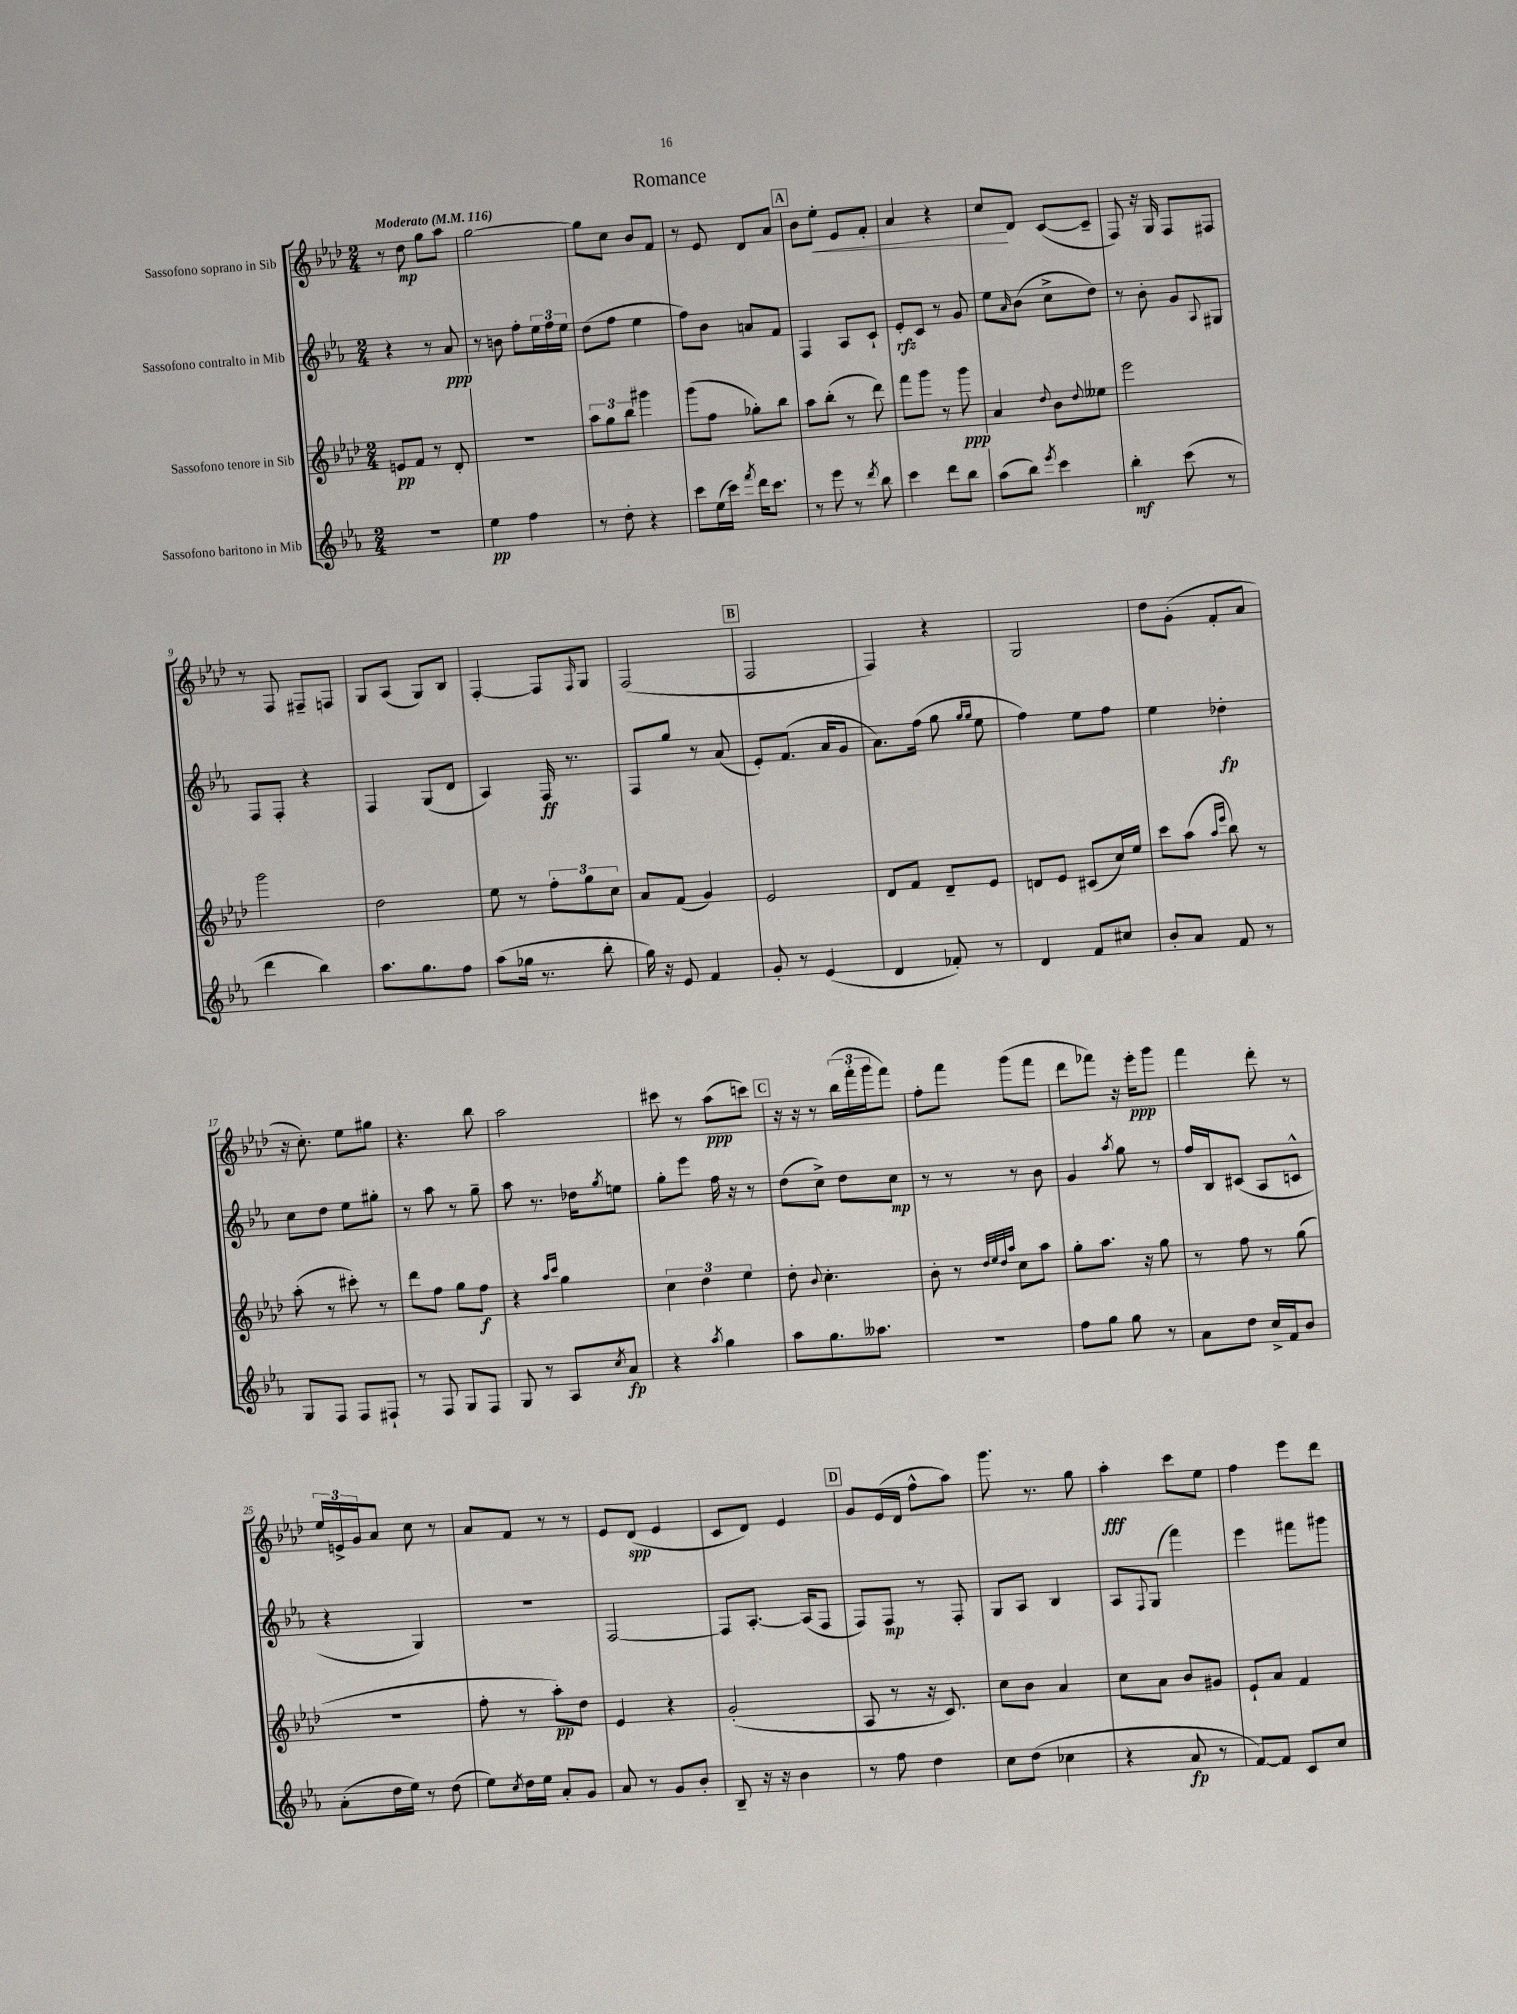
\header { title = "Romance" }
<<
\new StaffGroup <<
\new Staff = "s0" \with { instrumentName = "Sassofono soprano in Sib" } {
    \clef treble \key aes \major \numericTimeSignature \time 2/4 \tempo "Moderato" 4 = 116
    r8 des''8\mp g''8 aes''8 |
    g''2~ |
    g''8 c''8 bes'8 f'8 |
    r8 ees'8 des'8 aes'8 |
    \mark \markup { \box "A" } bes'8 ees''8-.\< ees'8 f'8-. |
    aes'4 r4 |
    c''8\! des'8 c'8~( c'8-- |
    f8) r16 g16 f8 fis8 |
    r8 f8 fis8-- f8 |
    g8 aes8( g8) bes8 |
    f4~-. f8 \grace { f16 } g8 |
    f2( |
    \mark \markup { \box "B" } f2 |
    f4) r4 |
    g2 |
    des''8 g'8-.( f'8-. aes'8 |
    r16 c''8.-.) ees''8 gis''8 |
    r4. bes''8 |
    aes''2 |
    cis'''8 r8 aes''8\ppp( c'''8) |
    \mark \markup { \box "C" } r16 r16 r8 \tuplet 3/2 { bes''16( f'''16-. g'''16 } f'''8) |
    f''8-. f'''8 g'''8( f'''8 |
    des'''8 fes'''8) r16 ees'''16-.\ppp g'''8 |
    f'''4 des'''8-. r8 |
    \tuplet 3/2 { ees''16 e'16-> g'16 } aes'8 c''8 r8 |
    aes'8 f'8 r8 r8 |
    ees'8 des'8\spp( ees'4 |
    c'8 des'8) ees'4 |
    \mark \markup { \box "D" } g'8 ees'16( des'16 f''8-^ aes''8) |
    g'''8. r8. g''8 |
    aes''4-.\fff c'''8 ees''8 |
    f''4 ees'''8 des'''8 \bar "|." |
}
\new Staff = "s1" \with { instrumentName = "Sassofono contralto in Mib" } {
    \clef treble \key ees \major \numericTimeSignature \time 2/4
    r4 r8 aes'8\ppp |
    r8 b'8 f''8-. \tuplet 3/2 { ees''16 f''16 ees''16 } |
    d''8( f''8 ees''4 |
    f''8) bes'8 a'8 f'8 |
    \mark \markup { \box "A" } f4 aes8 c'8-! |
    ees'8-.\rfz c'8 r8 g'8 |
    ees''8 \grace { aes'16 } bes'8( c''8-> d''8) |
    r8 bes'8-. g'8 \appoggiatura { aes8 } gis8 |
    f8 f8-. r4 |
    f4 g8( d'8 |
    aes4) f16\ff r8. |
    f8 g''8 r8 aes'8( |
    \mark \markup { \box "B" } ees'8-.) f'8.( aes'16 g'8 |
    aes'8.) f''16( g''8 \grace { g''16 g''16 } ees''8 |
    f''4) ees''8 f''8 |
    ees''4 des''4-.\fp |
    c''8 d''8 ees''8 gis''8-. |
    r8 aes''8 r8 g''8-- |
    aes''8 r8. des''16 \acciaccatura { g''8 } e''8 |
    g''8-. ees'''8 f''16 r16 r8 |
    \mark \markup { \box "C" } d''8( c''8->) d''8 c''8\mp |
    r8 r8 r8 bes'8 |
    g'4 \acciaccatura { aes''8 } g''8 r8 |
    f''16 bes16 cis'8( aes8 c'8-^ |
    r4 g4) |
    R2 |
    f2~ |
    f8 aes8.~-. aes16( f8 |
    \mark \markup { \box "D" } f8) f8\mp r8 f8-. |
    g8 aes8 bes4 |
    aes8 \appoggiatura { f8 } g8( f'''4) |
    ees'''4 fis'''8 gis'''8 \bar "|." |
}
\new Staff = "s2" \with { instrumentName = "Sassofono tenore in Sib" } {
    \clef treble \key aes \major \numericTimeSignature \time 2/4
    e'8\pp f'8 r8 des'8-. |
    R2 |
    \tuplet 3/2 { aes''8 g''8 bes''8 } gis'''4 |
    g'''8( f''8 ges''8-.) bes''8 |
    \mark \markup { \box "A" } aes''8 bes''8-.( r8 des'''8) |
    f'''8 g'''8 r8 g'''8\ppp |
    aes'4 \appoggiatura { des''8 } bes'8 \appoggiatura { des''8 } eeses''8 |
    ees'''2 |
    g'''2 |
    des''2 |
    ees''8 r8 \tuplet 3/2 { f''8-. g''8 c''8 } |
    aes'8 f'8( g'4) |
    \mark \markup { \box "B" } ees'2 |
    des'8 f'8 des'8-- ees'8 |
    d'8 ees'8 cis'8( c''16) ees''16 |
    c'''8 aes''8( \grace { aes''16 ees'''16 } bes''8) r8 |
    aes''8-.( r8 cis'''8-.) r8 |
    des'''8 f''8 g''8 f''8\f |
    r4 \grace { aes''16 c'''16 } g''4 |
    \tuplet 3/2 { c''4 des''4 ees''4 } |
    \mark \markup { \box "C" } des''8-. \appoggiatura { bes'8 } c''4.-. |
    bes'8-. r8 \grace { des''32 ees''32 des''32 aes''32 } c''8 aes''8 |
    g''8-. aes''8. r16 g''8 |
    r8 f''8 r8 g''8( |
    R2 |
    f''8-. r8 aes''8-.\pp) des''8 |
    ees'4 r4 |
    g'2-.( |
    \mark \markup { \box "D" } aes8 r8 r16 c'8.) |
    c''8 bes'8 aes'4 |
    c''8 aes'8 bes'8 gis'8 |
    ees'8-! aes'8 f'4 \bar "|." |
}
\new Staff = "s3" \with { instrumentName = "Sassofono baritono in Mib" } {
    \clef treble \key ees \major \numericTimeSignature \time 2/4
    r2 |
    ees''4\pp f''4 |
    r8 d''8-. r4 |
    c'''8 ees''16( c'''16) \acciaccatura { f'''8 } d'''16 c'''8. |
    \mark \markup { \box "A" } r8 ees'''8 r8 \acciaccatura { d'''8 } bes''8 |
    c'''4 d'''8 bes''8 |
    aes''8( bes''8) \acciaccatura { ees'''8 } c'''4 |
    bes''4-.\mf c'''8( r8 |
    d'''4 bes''4) |
    aes''8. g''8. f''8 |
    aes''8( ges''16 r8. bes''8-. |
    g''16) r16 ees'8 f'4 |
    \mark \markup { \box "B" } g'8-. r8 ees'4( |
    d'4 fes'8-.) r8 |
    d'4 f'8 cis''8 |
    bes'8-. aes'8 f'8 r8 |
    g8 f8 f8 fis8-! |
    r8 f8 g8 f8 |
    g8 r8 aes8 \acciaccatura { c''8 } aes'8\fp |
    r4 \acciaccatura { aes''8 } g''4 |
    \mark \markup { \box "C" } aes''8 g''8. aeses''8. |
    r2 |
    f''8 g''8 g''8 r8 |
    aes'8 d''8 c''16-> f'16 bes'8 |
    aes'8-.( d''16 ees''16) r8 d''8( |
    ees''8) \acciaccatura { c''8 } d''16 ees''16 aes'8-. g'8 |
    aes'8 r8 g'8 bes'8-. |
    bes8-- r16 r16 bes'4 |
    \mark \markup { \box "D" } r8 f''8 d''4 |
    c''8 d''8( ces''4 |
    r4 aes'8\fp r8 |
    f'8~) f'8 c'8 c''8 \bar "|." |
}
>>
>>
